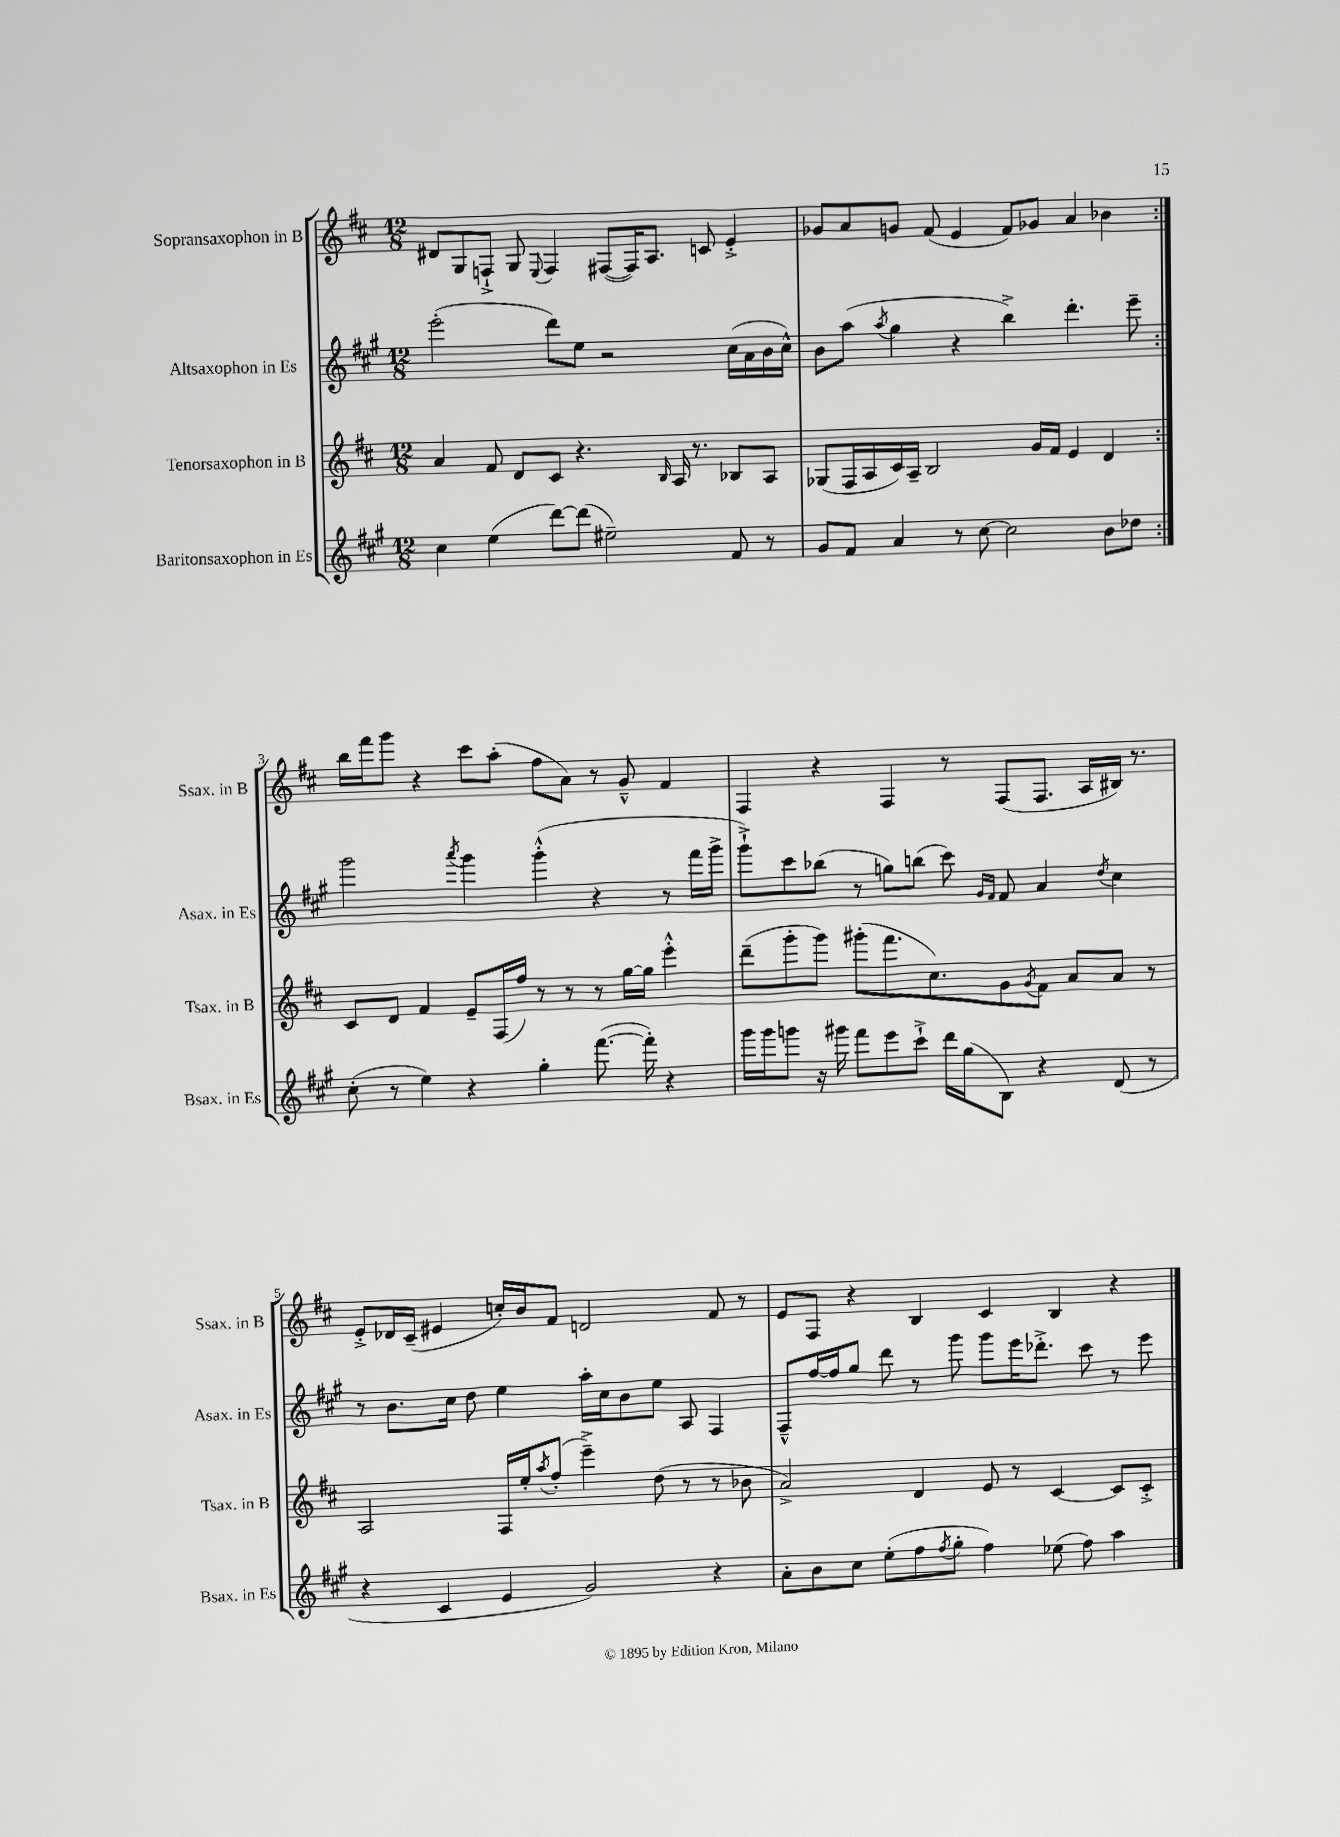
<<
\new StaffGroup <<
\new Staff = "s0" \with { instrumentName = "Sopransaxophon in B" shortInstrumentName = "Ssax. in B" } {
    \clef treble \key d \major \numericTimeSignature \time 12/8
    \repeat volta 2 { dis'8 g8 f8-!-> g8 \appoggiatura { e8 } f4 fis8~( fis16) a8. c'8 e'4-.-> |
    ges'8 a'8 g'8 fis'8( e'4 fis'8) ges'8 a'4 bes'4 | }
    b''16 fis'''16 g'''8 r4 cis'''8 a''8-.( fis''8 a'8) r8 g'8---^ fis'4 |
    fis4 r4 fis4 r8 fis8( fis8. a16 bis16) r8. |
    e'8-.-> des'16 cis'16--( eis'4 c''16-.) b'16 fis'8 d'2 fis'8 r8 |
    e'8 fis8 r4 b4 cis'4 b4 r4 \bar "|." |
}
\new Staff = "s1" \with { instrumentName = "Altsaxophon in Es" shortInstrumentName = "Asax. in Es" } {
    \clef treble \key a \major \numericTimeSignature \time 12/8
    \repeat volta 2 { e'''2-.( d'''8) e''8 r2 cis''16( a'16 b'16 cis''16-^) |
    b'8 a''8( \acciaccatura { a''8 } gis''4 r4 b''4->) d'''4.-. e'''8-- | }
    gis'''2 \acciaccatura { a'''8 } gis'''4 gis'''4-.-^( r4 r8 fis'''16 gis'''16-> |
    gis'''8-!->) cis'''8 bes''8( r8 g''8) b''8( cis'''8) \grace { gis'16 fis'16 } fis'8 a'4 \acciaccatura { d''8 } cis''4 |
    r8 b'8. cis''16 d''8 e''4 a''16-. cis''16 b'8 e''8 a8 fis4 |
    fis8---^ fis''16~ fis''16 gis''8 d'''8 r8 gis'''8 gis'''8 e'''16 des'''8.-.-> cis'''8 r8 e'''8 \bar "|." |
}
\new Staff = "s2" \with { instrumentName = "Tenorsaxophon in B" shortInstrumentName = "Tsax. in B" } {
    \clef treble \key d \major \numericTimeSignature \time 12/8
    \repeat volta 2 { a'4 fis'8 d'8 cis'8 r4. \grace { b16 } a16 r8. bes8 a8 |
    ges8( fis16 a16 cis'16) a16-- b2 g'16 fis'16 e'4 d'4 | }
    cis'8 d'8 fis'4 e'8-- fis16( fis''16) r8 r8 r8 g''16~ g''16 e'''4-.-^ |
    d'''8--( g'''8-. g'''8) gis'''8-.( fis'''8. cis''8.) g'8 \acciaccatura { g'8 } fis'8 a'8 a'8 r8 |
    a2 fis16 e''16-. \acciaccatura { a''8 } fis''8-.( e'''4--->) d''8( r8 r8 bes'8 |
    a'2->) d'4 e'8 r8 cis'4~ cis'8 cis'8-.-> \bar "|." |
}
\new Staff = "s3" \with { instrumentName = "Baritonsaxophon in Es" shortInstrumentName = "Bsax. in Es" } {
    \clef treble \key a \major \numericTimeSignature \time 12/8
    \repeat volta 2 { cis''4 e''4( d'''8~) d'''8( eis''2--) fis'8 r8 |
    gis'8 fis'8 a'4 r8 cis''8~ cis''2 b'8 des''8 | }
    cis''8-.( r8 e''4) r4 gis''4-. fis'''8.~( fis'''16-.) r4 |
    gis'''16 gis'''16 g'''8 r16 gis'''16 fis'''8 e'''8 cis'''8-!-> d'''16 gis''16( b8) r4 d'8( r8 |
    r4 cis'4 e'4 gis'2) r4 |
    a'8-. b'8 cis''8 e''8-.( fis''8 \acciaccatura { fis''8 } gis''8-. fis''4) ees''8( fis''8) a''4 \bar "|." |
}
>>
>>
